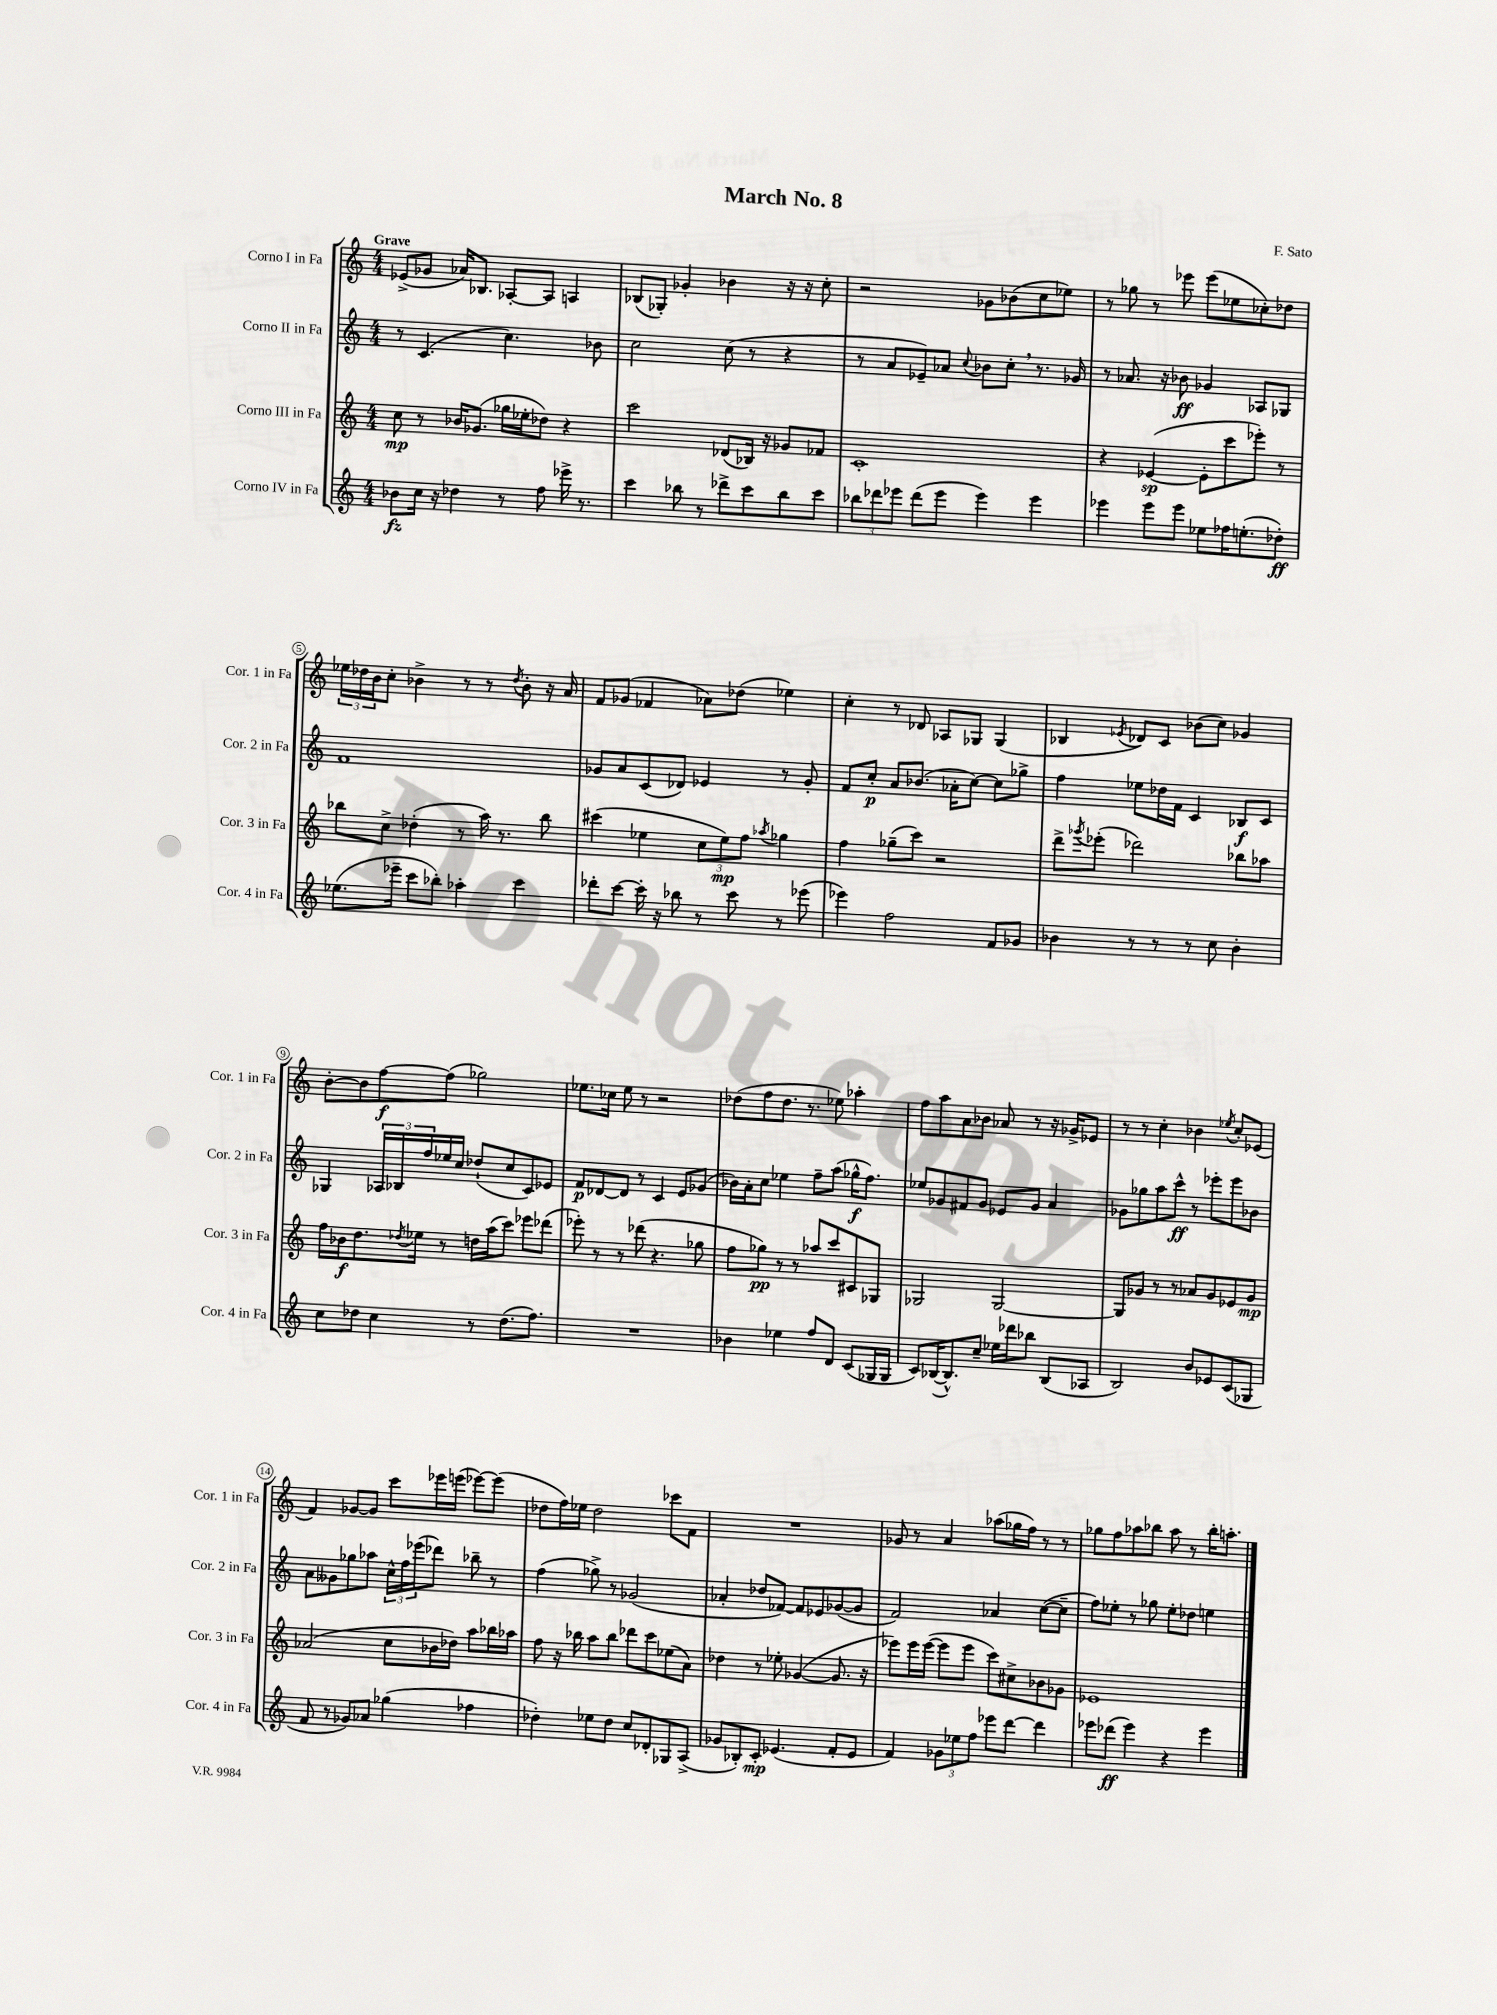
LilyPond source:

\header { title = "March No. 8" composer = "F. Sato" }
<<
\new StaffGroup <<
\new Staff = "s0" \with { instrumentName = "Corno I in Fa" shortInstrumentName = "Cor. 1 in Fa" } {
    \clef treble \key c \major \numericTimeSignature \time 4/4 \tempo "Grave"
    ees'8->( ges'8 aes'16) bes8. aes8~-. aes8 a4 |
    bes8( ges8-.) ges'4-. bes'4 r16 r16 c''8-. |
    r2 ges'8 bes'8( c''8 ees''8) |
    r8 ges''8 r8 ees'''8 ees'''8( ees''8 ces''8-.) des''8 |
    \tuplet 3/2 { ees''16 des''16 b'16 } c''8-. bes'4-> r8 r8 \acciaccatura { des''8 } bes'8-. r16 a'16 |
    f'8 ges'8( fes'4 aes'8) des''8( ees''4) |
    c''4-. r8 des'8 aes8 ges8 ges4( |
    bes4 \acciaccatura { ees'8 } des'8) c'8 bes'8( c''8) ges'4 |
    b'8~-. b'8 f''8~\f f''8( ges''2) |
    ees''8. ces''16 ees''8 r8 r2 |
    des''8( f''8 des''8. r8. ees''8) aes''4-. |
    f''8 a''8 a'8 bes'8 aes'8 r8 r16 ges'16-> ees'8 |
    r8 r8 c''4-. bes'4 \acciaccatura { ees''8 } c''8-. ees'8( |
    f'4) ges'8~ ges'8 c'''8 ees'''16 e'''16( ees'''8~) ees'''8( |
    des''8 f''16) ees''16 des''2 ces'''8 f'8 |
    R1 |
    ges'8 r8 a'4 aes''8( ges''16 f''16) r8 r8 |
    ges''8 f''8 aes''8 bes''8 aes''8 r8 bes''16-. a''8.-. \bar "|." |
}
\new Staff = "s1" \with { instrumentName = "Corno II in Fa" shortInstrumentName = "Cor. 2 in Fa" } {
    \clef treble \key c \major \numericTimeSignature \time 4/4
    r8 c'4.( c''4.) bes'8 |
    c''2 c''8( r8 r4 |
    r8 a'8 ees'8--) aes'8 \appoggiatura { c''8 } bes'8 c''8-. \breathe r8. ges'16 |
    r8 aes'8. r16 bes'8\ff ges'4 aes8 ges8 |
    f'1 |
    ges'8 a'8 c'8( des'8) ees'4 r8 ges'8-. |
    f'8 c''8-.\p a'8 bes'8.( aes'16-. c''8~) c''8 ges''8-> |
    f''4 ees''8 des''16 f'16 c'4 bes8\f c'8 |
    ges4 \tuplet 3/2 { aes16 bes16 f''16 } ees''16 c''16 des''8-!( c''8 c'8) ees'8 |
    f'8\p des'8~ des'8 r8 c'4 e'8 ges'8( |
    bes'16) a'16-. c''8 ees''4 f''8-- a''8( ges''16-^\f f''8.) |
    ees''8 ges'8 fis'8 ges'8 ees'8 ges'8 a'4 |
    ges'8 ges''8 a''8 c'''8-^\ff r8 ees'''8-. ees'''8 bes'8 |
    a'8 geses'8 ges''8 aes''8 \tuplet 3/2 { c''16-^ f''16 ees'''16( } des'''8) bes''8-- r8 |
    f''4( ges''8->) r8 ges'2( |
    aes'4-. des''8 fes'8~) fes'8 ees'8 ges'8~( ges'8 |
    f'2) aes'4 c''8~( c''8-- |
    f''8) ees''8-. r8 ges''8 ees''8-. des''8 e''4 \bar "|." |
}
\new Staff = "s2" \with { instrumentName = "Corno III in Fa" shortInstrumentName = "Cor. 3 in Fa" } {
    \clef treble \key c \major \numericTimeSignature \time 4/4
    c''8\mp r8 bes'16 ges'8.( ges''16 ees''16-. des''8) r4 |
    c'''2 des'8( bes16) r16 ges'8 fes'8 |
    c'1-. |
    r4 ees'4~\sp( ees'8-. c'''8 ees'''8-.) r8 |
    bes''8 c''8-> des''4-.( r8 a''16) r8. bes''8 |
    cis'''4( ees''4 \tuplet 3/2 { c''8 ees''8\mp) f''8 } \acciaccatura { aes''8 } ges''4 |
    f''4 ges''8--( c'''8) r2 |
    d'''8-> \acciaccatura { ges'''8 } ees'''8-.( des'''2) bes''8 aes''8 |
    f''16 bes'16\f d''8. \acciaccatura { des''8 } ees''16 r8 d''16 a''16( c'''8) ees'''8 des'''8( |
    ees'''8-.) r8 r8 des'''8( r4. ges''8 |
    f''8 ges''8\pp) r8 r8 aes''8 c'''8 cis'8 ges8 |
    ges2 ges2~ |
    ges8 ges'8 r8 r8 aes'8 ges'8 ees'8 ges'8\mp |
    aes'2( c''8 bes'16 des''16) a''8 bes''16 aes''16 |
    f''8 r16 bes''16 a''8 bes''8 des'''8 c'''8 ees''8( a'8) |
    des''4 r8 ees''8-. ges'4~( ges'8. r16 |
    ees'''8) ees'''16 ees'''16~( ees'''8 ees'''8 c'''8) cis''8-> bes'8 ges'8 |
    ees'1 \bar "|." |
}
\new Staff = "s3" \with { instrumentName = "Corno IV in Fa" shortInstrumentName = "Cor. 4 in Fa" } {
    \clef treble \key c \major \numericTimeSignature \time 4/4
    bes'8\fz c''16 r16 des''4 r8 f''8 ees'''16-> r8. |
    c'''4 bes''8 r8 des'''8-> c'''8 bes''8 c'''8 |
    \tuplet 3/2 { bes''8 des'''8 ees'''8 } des'''8( ees'''8 ees'''4) ees'''4 |
    ees'''4 ees'''8 ees'''8 ees''8 fes''16 e''8.-.( des''8-.\ff) |
    ees''8.( ees'''16-- c'''8 bes''8-.) aes''4-. c'''4 |
    des'''8-. c'''8~ c'''16-. r16 bes''8 r8 c'''8 r8 ees'''8( |
    ees'''4) f''2 f'8 ges'8 |
    bes'4 r8 r8 r8 c''8 bes'4-. |
    c''8 des''8 c''4 r8 des''8.( f''8.) |
    R1 |
    bes'4 ees''4 f''8 d'8 c'8( ges16 ges16 |
    c'8) bes16~( bes8.-^) c''8-- ees''16 des'''16 bes''8 bes8( aes8 |
    b2) b'8 ees'8 c'8( ges8 |
    f'8 r8 ges'8) aes'8 ges''4( fes''4 |
    des''4-.) ees''8 des''8 c''8 des'8-. ges8 a8->( |
    ges'8 bes8-.) c'8-.\mp ees'4.( f'8-. ees'8 |
    f'4) \tuplet 3/2 { ges'8 ees''8 f''8 } ees'''8 d'''8~ d'''4 |
    ees'''8 des'''8\ff( ees'''4) r4 ees'''4 \bar "|." |
}
>>
>>
\layout { \context { \Score \override BarNumber.stencil = #(make-stencil-circler 0.1 0.3 ly:text-interface::print) } }
